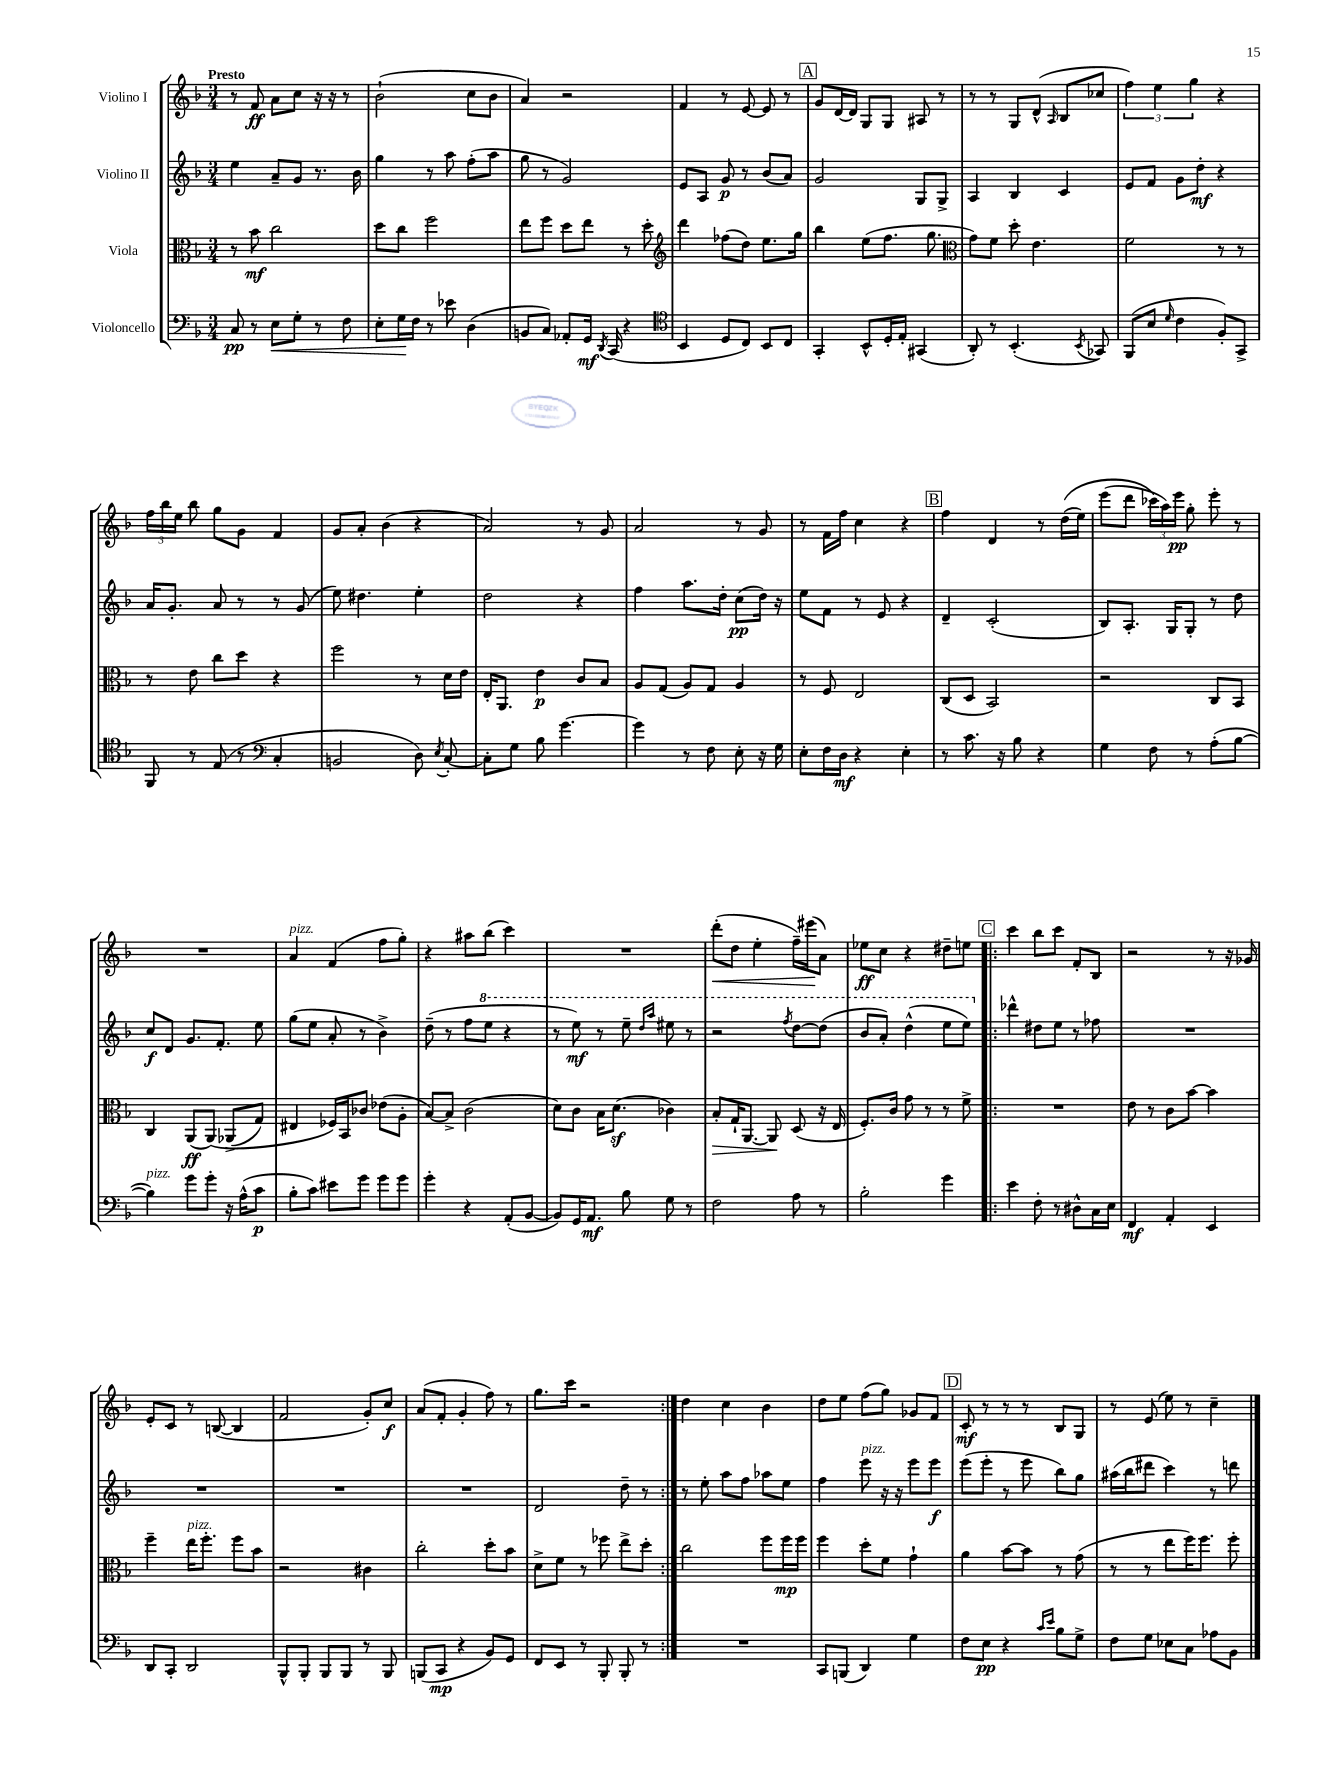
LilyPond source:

<<
\new StaffGroup <<
\new Staff = "s0" \with { instrumentName = "Violino I" } {
    \clef treble \key f \major \numericTimeSignature \time 3/4 \tempo "Presto"
    \autoBeamOff r8 f'8\ff a'8[ c''8] r16 r16 r8 |
    bes'2-!( c''8[ bes'8] |
    a'4) r2 |
    f'4 r8 e'8~ e'8 r8 |
    \mark \markup { \box "A" } g'8[ d'16~ d'16] g8[ g8] ais8 r8 |
    r8 r8 g8[ d'8]-^( \grace { a16 } bes8[ ces''8] |
    \tuplet 3/2 { f''4) e''4 g''4 } r4 |
    \tuplet 3/2 { f''16[ bes''16 e''16] } bes''8 g''8[ g'8] f'4 |
    g'8[ a'8]-. bes'4( r4 |
    a'2) r8 g'8 |
    a'2 r8 g'8 |
    r8 f'16[ f''16] c''4 r4 |
    \mark \markup { \box "B" } f''4 d'4 r8 d''16[(\( e''16]) |
    e'''8[( d'''8] \tuplet 3/2 { ces'''16[\) a''16) e'''16]\pp } g''8-. e'''8-. r8 |
    R2. |
    a'4^\markup { \italic "pizz." } f'4( f''8[ g''8]-.) |
    r4 ais''8[ bes''8]( c'''4) |
    R2. |
    d'''8[-.\<( d''8] e''4-. f''16[--) eis'''16\!( a'8]) |
    ees''8[\ff c''8] r4 dis''8[-- e''8] |
    \repeat volta 2 { \mark \markup { \box "C" } c'''4 bes''8[ c'''8] f'8[-. bes8] |
    r2 r8 r16 ges'16 |
    e'8[-. c'8] r8 b8~( b4 |
    f'2 g'8[-.) c''8]\f |
    a'8[( f'8]-. g'4-. f''8) r8 |
    g''8.[ c'''16] r2 | }
    d''4 c''4 bes'4 |
    d''8[ e''8] f''8[( g''8]) ges'8[ f'8] |
    \mark \markup { \box "D" } c'8-.\mf r8 r8 r8 bes8[ g8] |
    r8 e'8( e''8) r8 c''4-- \bar "|." |
}
\new Staff = "s1" \with { instrumentName = "Violino II" } {
    \clef treble \key f \major \numericTimeSignature \time 3/4
    \autoBeamOff e''4 a'8[-- g'8] r8. bes'16 |
    g''4 r8 a''8 f''8[-.( a''8] |
    g''8 r8 g'2) |
    e'8[ a8] g'8\p r8 bes'8[( a'8]) |
    \mark \markup { \box "A" } g'2 g8[ g8]-> |
    a4 bes4 c'4 |
    e'8[ f'8] g'8[ d''8]-.\mf r4 |
    a'16[ g'8.]-. a'8 r8 r8 g'8( |
    e''8) dis''4. e''4-. |
    d''2 r4 |
    f''4 a''8.[ d''16]-. c''8[\pp( d''16]) r16 |
    e''8[ f'8] r8 e'8 r4 |
    \mark \markup { \box "B" } d'4-- c'2-.( |
    bes8[) a8.]-. g16[ g8]-. r8 d''8 |
    c''8[\f d'8] g'8.[ f'8.]-. e''8 |
    g''8[( e''8] a'8-. r8 bes'4->) |
    d''8--( r8 f''8[ \ottava #1 e'''8] r4 |
    r8 e'''8\mf) r8 e'''8-- \grace { d'''16[ a'''16] } eis'''8 r8 |
    r2 \acciaccatura { f'''8 } d'''8[~ d'''8]( |
    bes''8[ a''8]-.) d'''4-^( e'''8[ e'''8]) \ottava #0 |
    \repeat volta 2 { \mark \markup { \box "C" } des'''4-^ dis''8[ e''8] r8 fes''8 |
    R2. |
    R2. |
    R2. |
    R2. |
    d'2 d''8-- r8 | }
    r8 e''8-. a''8[ f''8] aes''8[ e''8] |
    f''4 e'''8^\markup { \italic "pizz." } r16 r16 e'''8[ e'''8]\f |
    \mark \markup { \box "D" } e'''8[( e'''8]-. r8 e'''8 bes''8[) g''8] |
    ais''16[( bes''16 dis'''8] c'''4) r8 d'''8 \bar "|." |
}
\new Staff = "s2" \with { instrumentName = "Viola" } {
    \clef alto \key f \major \numericTimeSignature \time 3/4
    \autoBeamOff r8 bes'8\mf c''2 |
    d''8[ c''8] f''2 |
    e''8[ f''8] d''8[ e''8] r8 d''8-. |
    \clef treble d'''4 fes''8[( d''8]) e''8.[ g''16] |
    \mark \markup { \box "A" } bes''4 e''8[( f''8.] g''8. |
    \clef alto g'8[) f'8] d''8-. e'4. |
    f'2 r8 r8 |
    r8 e'8 c''8[ d''8] r4 |
    f''2 r8 d'16[ e'16] |
    e16[-. a,8.] e'4\p c'8[ bes8] |
    a8[ g8]( a8[) g8] a4 |
    r8 f8 e2 |
    \mark \markup { \box "B" } c8[( d8] bes,2) |
    r2 c8[ bes,8] |
    c4 a,8[\ff( a,8])\( aes,8[->( g8]) |
    eis4 fes16[\) bes,16 ces'8] ees'8[( a8]-. |
    bes8[~) bes8]-> c'2( |
    d'8[) c'8] bes16[ d'8.]\sf( ces'4) |
    bes8[-.\> g16-! a,8.]~ a,8\! d8( r16 e16 |
    f8.[-.) c'16] g'8 r8 r8 f'8-> |
    \repeat volta 2 { \mark \markup { \box "C" } R2. |
    e'8 r8 c'8[ bes'8]~ bes'4 |
    f''4-- e''16[^\markup { \italic "pizz." } f''8.]-. f''8[ bes'8] |
    r2 cis'4 |
    c''2-. d''8[-. bes'8] |
    d'8[-> f'8] r8 fes''8 e''8[-> d''8]-. | }
    c''2 f''8[ f''16\mp f''16] |
    f''4 d''8[-. f'8] g'4-! |
    \mark \markup { \box "D" } a'4 bes'8[~ bes'8] r8 g'8( |
    r8 r8 e''8[ f''16) f''8.] f''8-. \bar "|." |
}
\new Staff = "s3" \with { instrumentName = "Violoncello" } {
    \clef bass \key f \major \numericTimeSignature \time 3/4
    \autoBeamOff c8\pp r8 e8[\< g8]-. r8 f8 |
    e8[-. g16\! f16] r8 ees'8 d4( |
    b,8[ c8]) aes,8[-. g,16]\mf \acciaccatura { d,8 } c,16( r4 |
    \clef tenor bes,4 d8[ c8]) bes,8[ c8] |
    \mark \markup { \box "A" } g,4-. bes,8[-^ d16-. e16]-. gis,4( |
    a,8-.) r8 bes,4.-.( \acciaccatura { bes,8 } ges,8) |
    f,8[( bes8] \grace { d'16 } c'4 f8[-.) g,8]-> |
    f,8 r8 e8( r8 \clef bass c4-. |
    b,2 d8) \acciaccatura { e8 } c8~-. |
    c8[-. g8] bes8 g'4.~ |
    g'4 r8 f8 e8-. r16 g16 |
    e8[-. f16 d16]\mf r4 e4-. |
    \mark \markup { \box "B" } r8 c'8. r16 bes8 r4 |
    g4 f8 r8 a8[-.( bes8]~ |
    bes4^\markup { \italic "pizz." }) g'8[ g'8]-. r16 a16[-^( c'8]\p |
    bes8[-. c'8]) eis'8[ g'8] g'8[ g'8] |
    g'4-. r4 a,8[-.( bes,8]~ |
    bes,8[) g,16 a,8.]\mf bes8 g8 r8 |
    f2 a8 r8 |
    bes2-. g'4 |
    \repeat volta 2 { \mark \markup { \box "C" } e'4 f8-. r8 dis8[-^ c16 e16] |
    f,4\mf a,4-. e,4 |
    d,8[ c,8]-. d,2 |
    bes,,8[-^ bes,,8]-. bes,,8[ bes,,8] r8 bes,,8 |
    b,,8[( c,8]\mp r4 bes,8[) g,8] |
    f,8[ e,8] r8 bes,,8-. bes,,8-. r8 | }
    R2. |
    c,8[ b,,8]( d,4) g4 |
    \mark \markup { \box "D" } f8[ e8]\pp r4 \grace { c'16[ e'16] } bes8[ g8]-> |
    f8[ g8] ees8[ c8] aes8[ bes,8] \bar "|." |
}
>>
>>
\layout { \context { \Score \remove "Bar_number_engraver" } }
